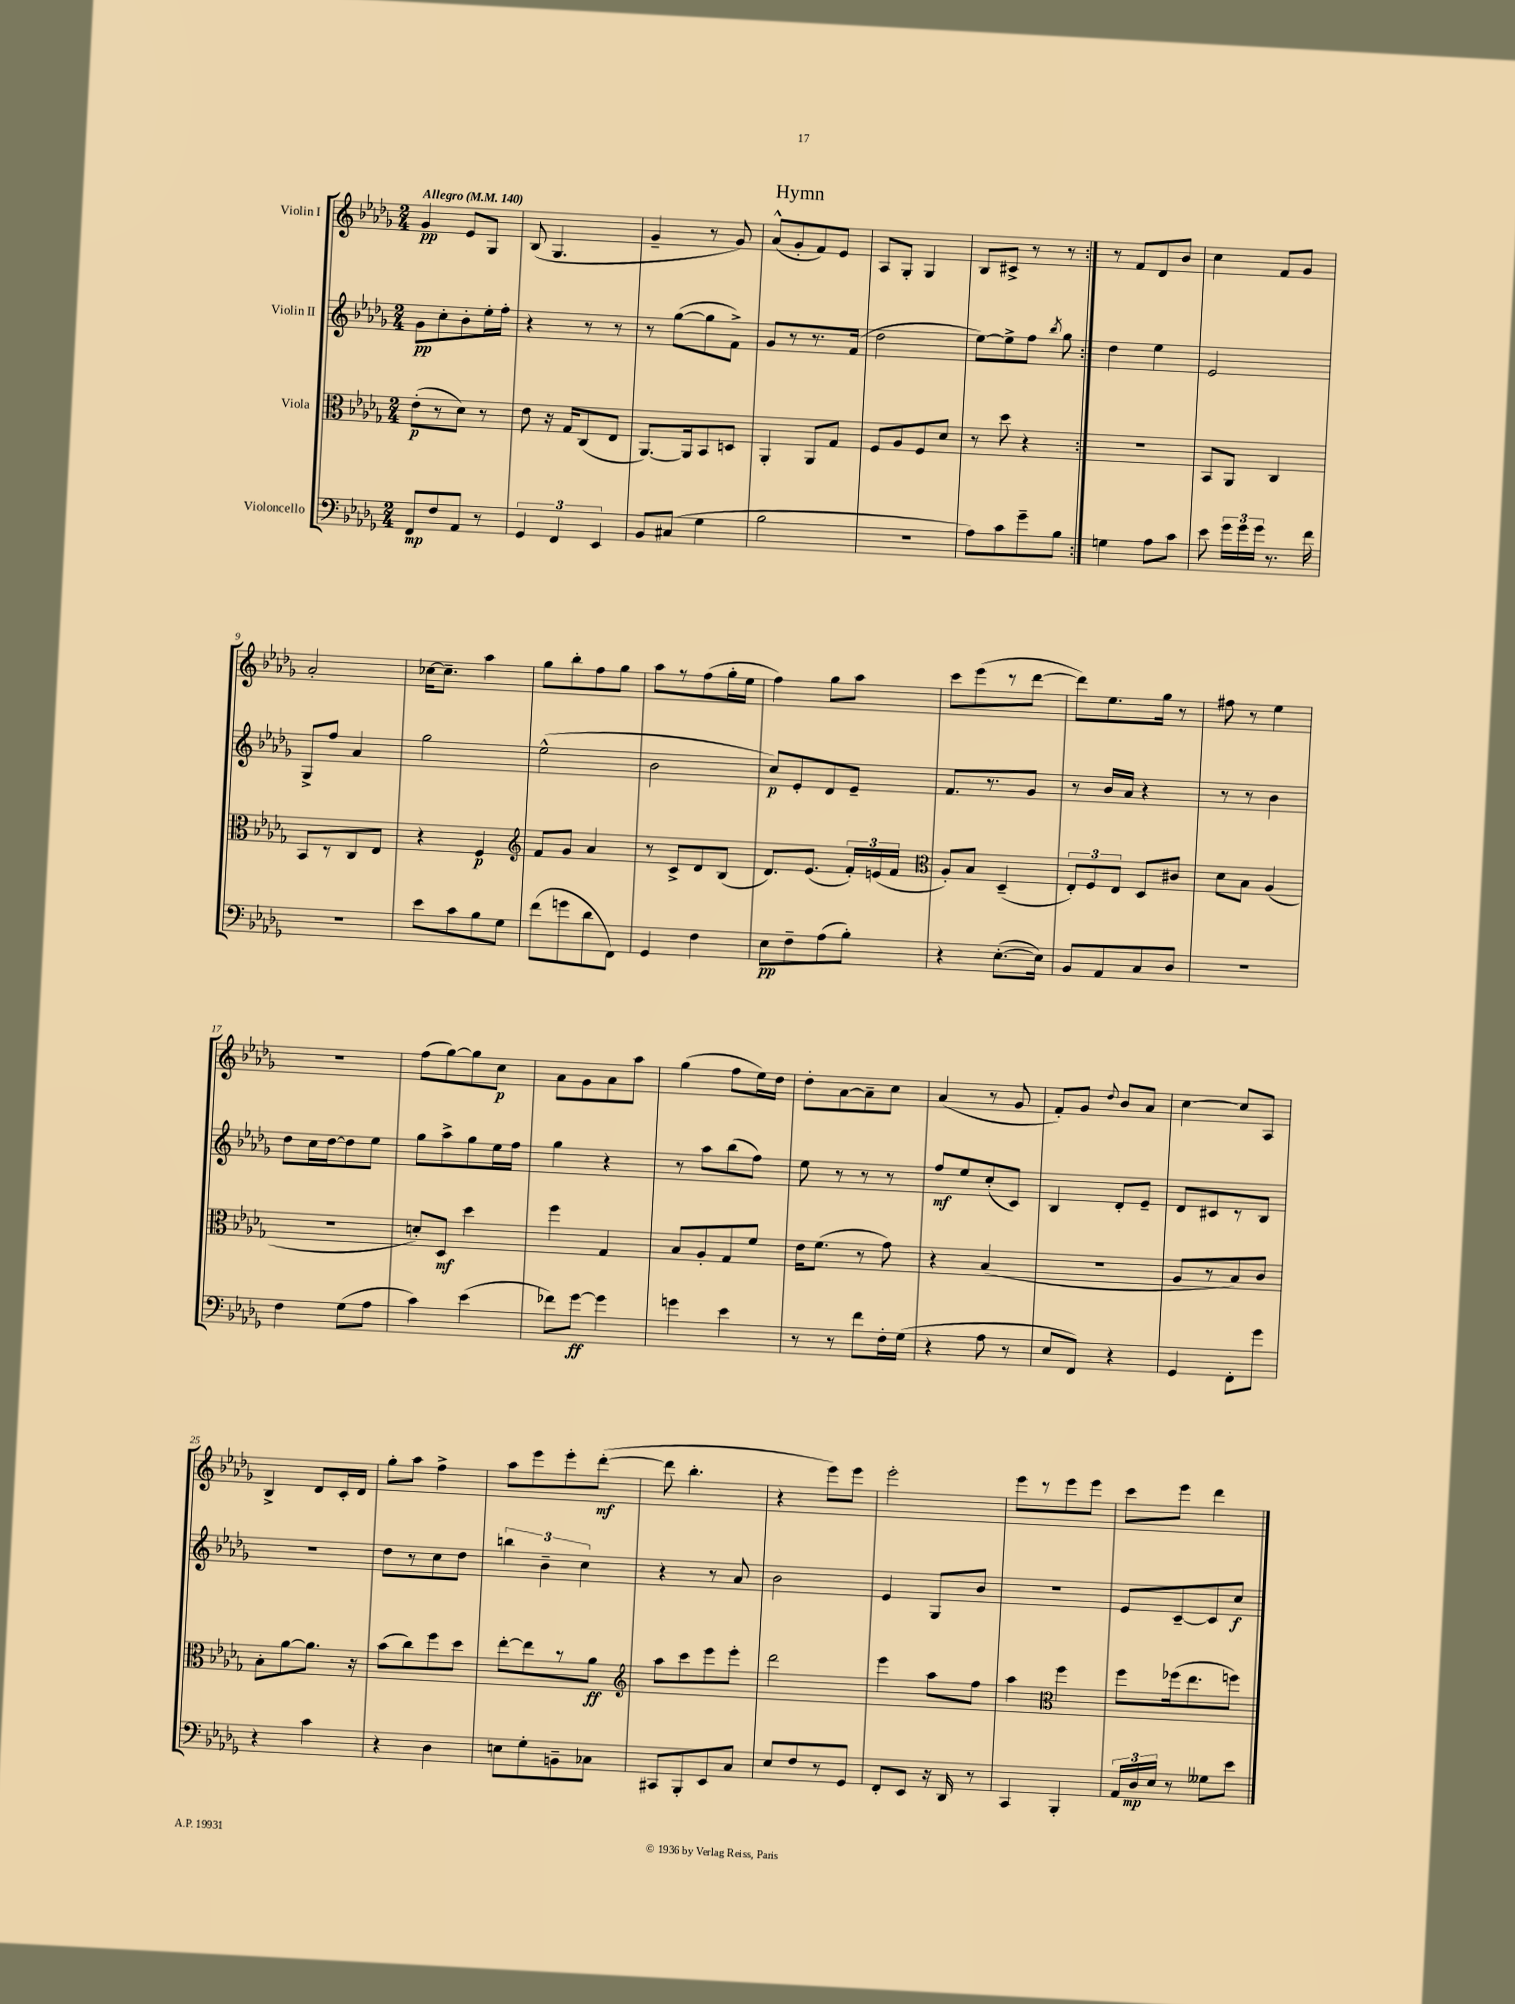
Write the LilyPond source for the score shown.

\header { title = "Hymn" }
<<
\new StaffGroup <<
\new Staff = "s0" \with { instrumentName = "Violin I" } {
    \clef treble \key des \major \numericTimeSignature \time 2/4 \tempo "Allegro" 4 = 140
    \autoBeamOff \repeat volta 2 { ges'4\pp ees'8[ ges8] |
    bes8( ges4. |
    ges'4-- r8 ges'8) |
    aes'8[-^( ges'8-. f'8) ees'8] |
    aes8[ ges8]-. ges4 |
    bes8[ cis'8]-> r8 r8 | }
    r8 f'8[ des'8 bes'8] |
    c''4 f'8[ ges'8] |
    aes'2-. |
    ces''16[~ ces''8.]-- aes''4 |
    ges''8[ bes''8-. f''8 ges''8] |
    aes''8[ r8 f''8( ges''16-. ees''16] |
    f''4) ges''8[ aes''8] |
    c'''8[ ees'''8( r8 des'''8]~ |
    des'''8[) ees''8. ges''16] r8 |
    fis''8 r8 ees''4 |
    r2 |
    f''8[( ges''8~) ges''8 c''8]\p |
    aes'8[ ges'8 aes'8 aes''8] |
    ges''4( f''8[ ees''16) des''16] |
    des''8[-. aes'8~ aes'8-- c''8] |
    aes'4( r8 ges'8 |
    f'8[-.) ges'8] \appoggiatura { des''8 } bes'8[ aes'8] |
    c''4~ c''8[ aes8] |
    bes4-> des'8[ c'16-. des'16] |
    ges''8[-. aes''8] f''4-> |
    aes''8[ ees'''8 ees'''8-. des'''8]~-.\mf( |
    des'''8 bes''4.-. |
    r4 ees'''8[) ees'''8] |
    ees'''2-. |
    ees'''8[ r8 ees'''8 ees'''8] |
    c'''8[ ees'''8] des'''4 \bar "|." |
}
\new Staff = "s1" \with { instrumentName = "Violin II" } {
    \clef treble \key des \major \numericTimeSignature \time 2/4
    \autoBeamOff \repeat volta 2 { ges'8[\pp c''8-. bes'8-. ees''16-. f''16]-. |
    r4 r8 r8 |
    r8 ges''8[~( ges''8 f'8]->) |
    ges'8[ r8 r8. f'16]( |
    des''2 |
    ees''8[~) ees''8-> f''8] \acciaccatura { bes''8 } ges''8 | }
    des''4 ees''4 |
    ees'2 |
    ges8[-> f''8] aes'4 |
    ges''2 |
    ees''2-^( |
    bes'2 |
    c''8[\p) ees'8-. des'8 ees'8]-- |
    f'8.[ r8. ges'8] |
    r8 bes'16[ aes'16] r4 |
    r8 r8 bes'4 |
    des''8[ c''16 des''16~ des''8 ees''8] |
    ges''8[ aes''8-> ges''8 ees''16 f''16] |
    ges''4 r4 |
    r8 aes''8[ bes''8( f''8]) |
    ees''8 r8 r8 r8 |
    f''8[\mf ees''8 c''8-.( c'8]) |
    bes4 des'8[-. ees'8]-- |
    des'8[ cis'8 r8 bes8] |
    r2 |
    des''8[ r8 c''8 des''8] |
    \tuplet 3/2 { b''4 bes'4-- c''4 } |
    r4 r8 aes'8 |
    bes'2 |
    ees'4 ges8[ bes'8] |
    R2 |
    ees'8[ c'8~-- c'8 c''8]\f \bar "|." |
}
\new Staff = "s2" \with { instrumentName = "Viola" } {
    \clef alto \key des \major \numericTimeSignature \time 2/4
    \autoBeamOff \repeat volta 2 { ees'8[-.\p( r8 des'8]) r8 |
    ees'8 r16 ges16[ c8( ees8] |
    aes,8.[~) aes,16 bes,8 d8] |
    aes,4-. aes,8[ ges8] |
    f8[ aes8 f8 des'8] |
    r8 des''8 r4 | }
    R2 |
    bes,8[ aes,8] c4 |
    bes,8[ r8 c8 ees8] |
    r4 f4\p |
    \clef treble f'8[ ges'8] aes'4 |
    r8 c'8[-> des'8 bes8]( |
    des'8.[) ees'8.]( \tuplet 3/2 { f'16[-.) e'16( f'16] } |
    \clef alto aes8[-.) bes8] des4--( |
    \tuplet 3/2 { ees8[-.) f8 ees8] } des8[ cis'8] |
    des'8[ bes8] aes4( |
    R2 |
    d'8[-.) des8]\mf des''4 |
    f''4 ges4 |
    bes8[ aes8-. ges8 f'8] |
    ees'16[ f'8.]( r8 ges'8) |
    r4 bes4( |
    r2 |
    aes8[ r8 bes8) c'8] |
    bes8[-. aes'8~ aes'8.] r16 |
    bes'8[( c''8) f''8 des''8] |
    ees''8[~-. ees''8 r8 aes'8]\ff |
    \clef treble aes''8[ c'''8 ees'''8 ees'''8]-. |
    des'''2 |
    ees'''4 aes''8[ f''8] |
    aes''4 \clef alto f''4 |
    f''8[ fes''16( ees''8. f''8]) \bar "|." |
}
\new Staff = "s3" \with { instrumentName = "Violoncello" } {
    \clef bass \key des \major \numericTimeSignature \time 2/4
    \autoBeamOff \repeat volta 2 { f,8[\mp f8 aes,8] r8 |
    \tuplet 3/2 { ges,4 f,4 ees,4 } |
    bes,8[ cis8]( ges4 |
    bes2 |
    R2 |
    aes8[) c'8 ges'8-- bes8] | }
    g4 aes8[ c'8] |
    ees'8 \tuplet 3/2 { ges'16[ ges'16 ges'16] } r8. f'16 |
    R2 |
    ees'8[ c'8 bes8 ges8] |
    f'8[( g'8 des'8 f,8]) |
    ges,4 f4 |
    ees8[\pp f8-- aes8( bes8]-.) |
    r4 ees8.[~-.( ees16]) |
    bes,8[ aes,8 c8 des8] |
    R2 |
    f4 ges8[( aes8] |
    c'4) ees'4( |
    fes'8[) ges'8]~\ff ges'4 |
    g'4 ees'4 |
    r8 r8 f'8[ f16-. ges16]( |
    r4 aes8 r8 |
    ees8[ f,8]) r4 |
    ges,4 f,8[-. ges'8] |
    r4 c'4 |
    r4 des4 |
    e8[ ges8-. b,8-- ces8] |
    cis,8[ bes,,8-. ees,8 c8] |
    ees8[ f8 r8 ges,8] |
    f,8[-. ees,8] r16 des,16 r8 |
    c,4 bes,,4-. |
    \tuplet 3/2 { aes,16[ des16\mp ees16] } r8 geses8[ ees'8] \bar "|." |
}
>>
>>
